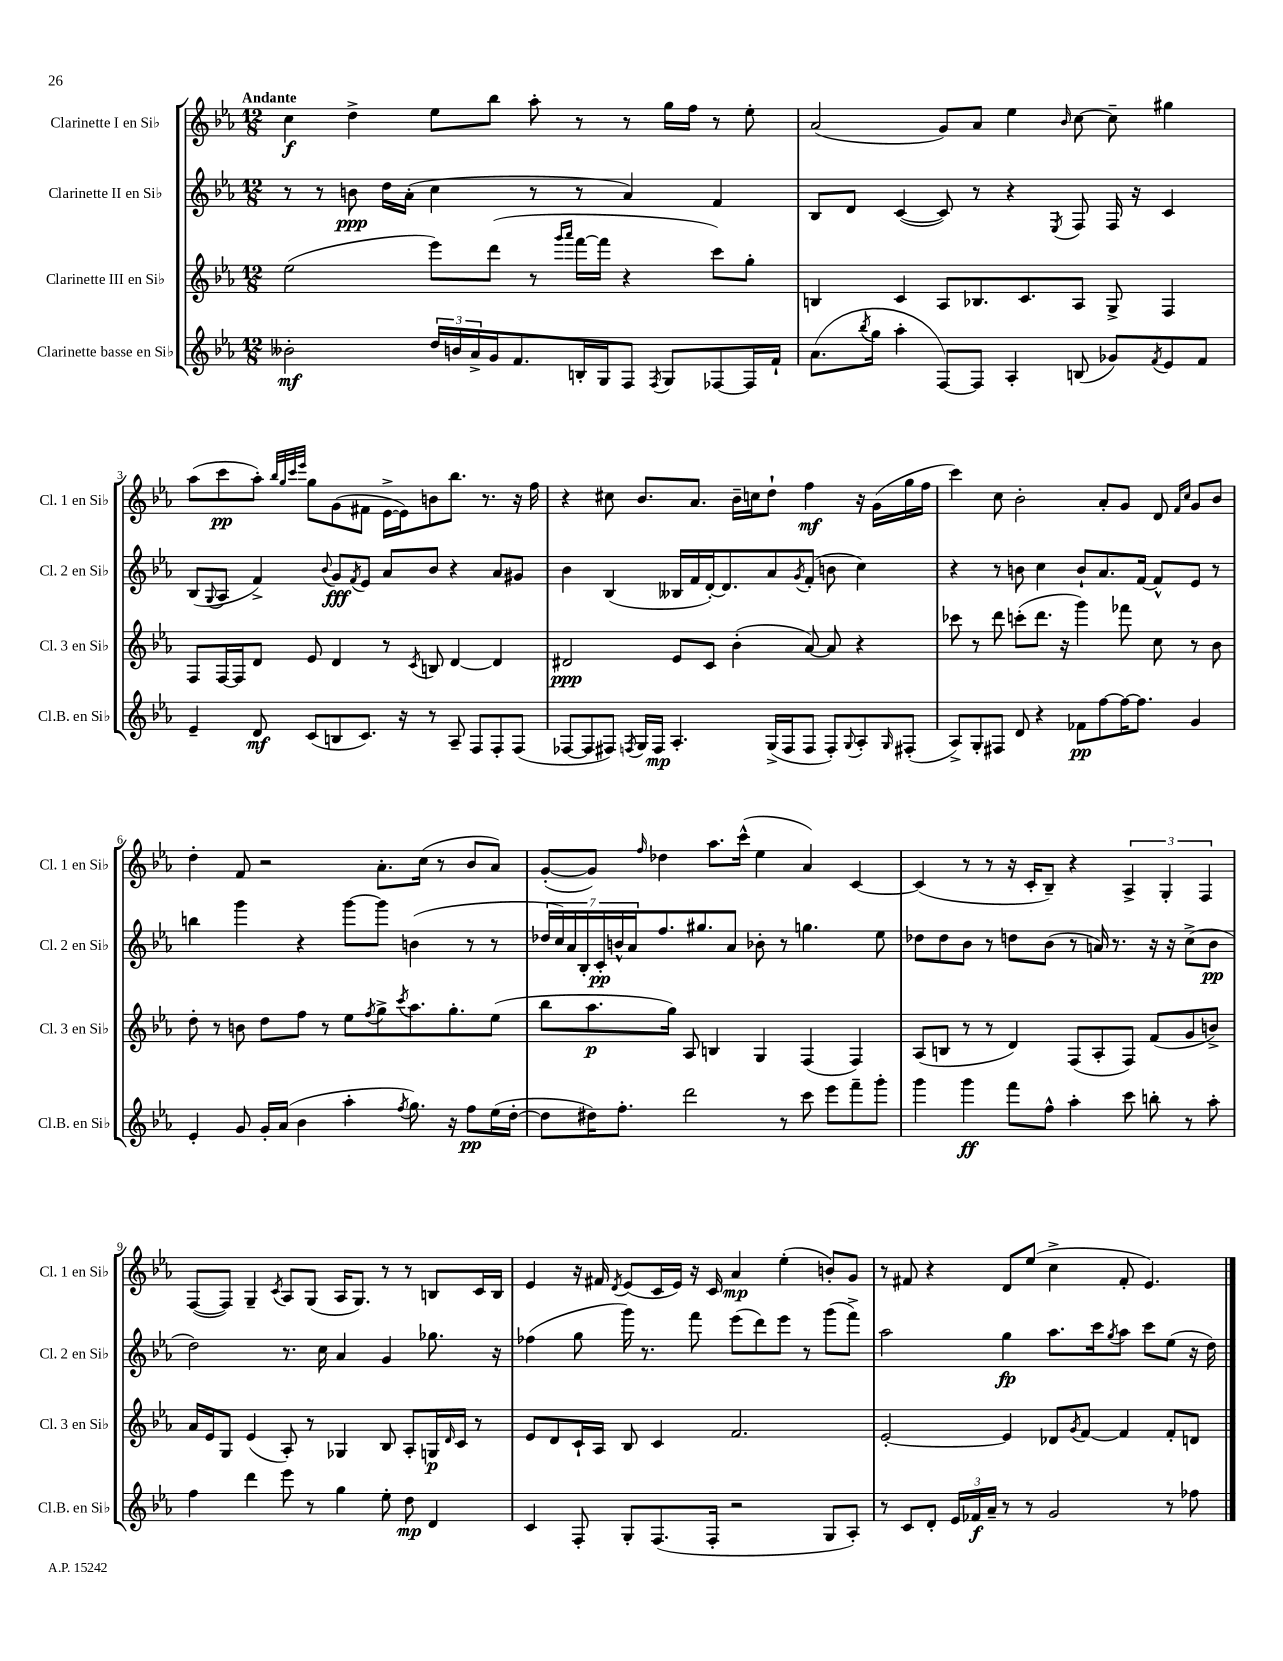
<<
\new StaffGroup <<
\new Staff = "s0" \with { instrumentName = "Clarinette I en Sib" shortInstrumentName = "Cl. 1 en Sib" } {
    \clef treble \key ees \major \numericTimeSignature \time 12/8 \tempo "Andante"
    c''4\f d''4-> ees''8 bes''8 aes''8-. r8 r8 g''16 f''16 r8 ees''8-. |
    aes'2( g'8) aes'8 ees''4 \grace { bes'16 } c''8~ c''8-- gis''4 |
    aes''8( c'''8\pp aes''8-.) \grace { bes''32 g''32 c'''32 ees'''32 } g''8 g'8( fis'8 ees'16~-> ees'16) b'8 bes''8. r8. r16 f''16 |
    r4 cis''8 bes'8. aes'8. bes'16-- c''16 d''8-! f''4\mf r16 g'16( g''16 f''16 |
    c'''4) c''8 bes'2-. aes'8-. g'8 d'8 \grace { f'16 c''16 } g'8 bes'8 |
    d''4-. f'8 r2 aes'8.-. c''16( r8 bes'8 aes'8) |
    g'8~-.( g'8) \grace { f''16 } des''4 aes''8. c'''16-^( ees''4 aes'4) c'4~ |
    c'4( r8 r8 r16 c'16-. bes8--) r4 \tuplet 3/2 { aes4-> g4-. f4 } |
    f8~( f8) g4-- \acciaccatura { c'8 } aes8 g8( aes16 g8.) r8 r8 b8 c'16 b16 |
    ees'4 r16 fis'16 \acciaccatura { d'8 } ees'8( c'16 ees'16) r16 c'16 aes'4\mp ees''4-.( b'8-.) g'8 |
    r8 fis'8 r4 d'8 ees''8( c''4-> fis'8-. ees'4.) \bar "|." |
}
\new Staff = "s1" \with { instrumentName = "Clarinette II en Sib" shortInstrumentName = "Cl. 2 en Sib" } {
    \clef treble \key ees \major \numericTimeSignature \time 12/8
    r8 r8 b'8\ppp d''16 aes'16-.( c''4 r8 r8 aes'4) f'4 |
    bes8 d'8 c'4~( c'8) r8 r4 \acciaccatura { ees8 } f8 f16 r16 c'4 |
    bes8( \appoggiatura { g8 } aes8 f'4->) \appoggiatura { bes'8 } g'8\fff \acciaccatura { f'8 } ees'8 aes'8 bes'8 r4 aes'8 gis'8 |
    bes'4 bes4( beses16 f'16 d'16~-.) d'8. aes'8 \acciaccatura { g'8 } f'8-.( b'8 c''4) |
    r4 r8 b'8 c''4 b'8-! aes'8. f'16~ f'8-^ ees'8 r8 |
    b''4 g'''4 r4 g'''8~ g'''8 b'4( r8 r8 |
    \tuplet 7/4 { des''16 c''16) aes'16 bes16-. c'16-.\pp b'16-^ aes'16 } f''8. gis''8. aes'8 bes'8-. r8 g''4. ees''8 |
    des''8 des''8 bes'8 r8 d''8 bes'8( r8 a'16) r8. r16 r16 c''8->( bes'8\pp |
    d''2) r8. c''16 aes'4 g'4 ges''8. r16 |
    fes''4( g''8 g'''16) r8. f'''8 ees'''8( d'''8) ees'''8 r8 g'''8( f'''8->) |
    aes''2 g''4\fp aes''8. c'''16 \acciaccatura { g''8 } aes''8 c'''8 ees''8( r16 d''16) \bar "|." |
}
\new Staff = "s2" \with { instrumentName = "Clarinette III en Sib" shortInstrumentName = "Cl. 3 en Sib" } {
    \clef treble \key ees \major \numericTimeSignature \time 12/8
    ees''2( ees'''8) d'''8( r8 \grace { g'''16 aes'''16 } f'''16~ f'''16 r4 c'''8) g''8-. |
    b4 c'4 aes8 bes8. c'8. aes8 g8-> f4 |
    f8 f16~ f16 d'8 ees'8 d'4 r8 \acciaccatura { c'8 } b8 d'4~ d'4 |
    dis'2\ppp ees'8 c'8 bes'4-.( aes'8~) aes'8 r4 |
    ces'''8 r8 d'''8 c'''8-.( d'''8. r16 g'''4) fes'''8 c''8 r8 bes'8 |
    d''8-. r8 b'8 d''8 f''8 r8 ees''8 \acciaccatura { f''8 } g''8-> \acciaccatura { c'''8 } aes''8. g''8.-. ees''8( |
    bes''8 aes''8.\p g''16) aes8 b4 g4 f4( f4) |
    aes8( b8 r8 r8 d'4) f8( aes8-. f8) f'8( g'8 b'8->) |
    aes'16 ees'16 g8 ees'4( aes8-.) r8 ges4 bes8 aes8-. g16\p \grace { d'16 } c'16 r8 |
    ees'8 d'8 c'16-! aes16 bes8 c'4 f'2. |
    ees'2~-. ees'4 des'8 \acciaccatura { g'8 } f'8~ f'4 f'8-. d'8 \bar "|." |
}
\new Staff = "s3" \with { instrumentName = "Clarinette basse en Sib" shortInstrumentName = "Cl.B. en Sib" } {
    \clef treble \key ees \major \numericTimeSignature \time 12/8
    beses'2-.\mf \tuplet 3/2 { d''16 b'16 aes'16-> } g'16 f'8. b16-. g16 f8 \acciaccatura { f8 } g8 fes8~ fes16 f'16-! |
    aes'8.( \acciaccatura { bes''8 } g''16 aes''4-. f8~) f8 aes4-. b8( ges'8) \acciaccatura { f'8 } ees'8 f'8 |
    ees'4-- d'8\mf c'8( b8 c'8.) r16 r8 aes8-- f8 f8-. f8( |
    fes8~ fes8 fis8) \acciaccatura { f8 } g16 f16\mp aes4.-. g16->( f16 f8 f8-.) \appoggiatura { g8 } aes8-. \grace { g16 } fis8-.( |
    aes8->) g8-. fis8 d'8 r4 fes'8\pp f''8~ f''16~ f''8. g'4 |
    ees'4-. g'8 g'16-. aes'16( bes'4 aes''4-. \acciaccatura { f''8 } g''8.) r16 f''8\pp ees''16( d''16~-. |
    d''8 dis''16) f''8.-. d'''2 r8 c'''8 ees'''8 f'''8-- g'''8-. |
    g'''4 g'''4\ff f'''8 f''8-^ aes''4-. c'''8 b''8-. r8 aes''8-. |
    f''4 d'''4 ees'''8 r8 g''4 ees''8-. d''8\mp d'4 |
    c'4 f8-. g8-. f8.( f16-. r2 g8 aes8-.) |
    r8 c'8 d'8-. \tuplet 3/2 { ees'16 fes'16\f aes'16-- } r8 r8 g'2 r8 fes''8 \bar "|." |
}
>>
>>
